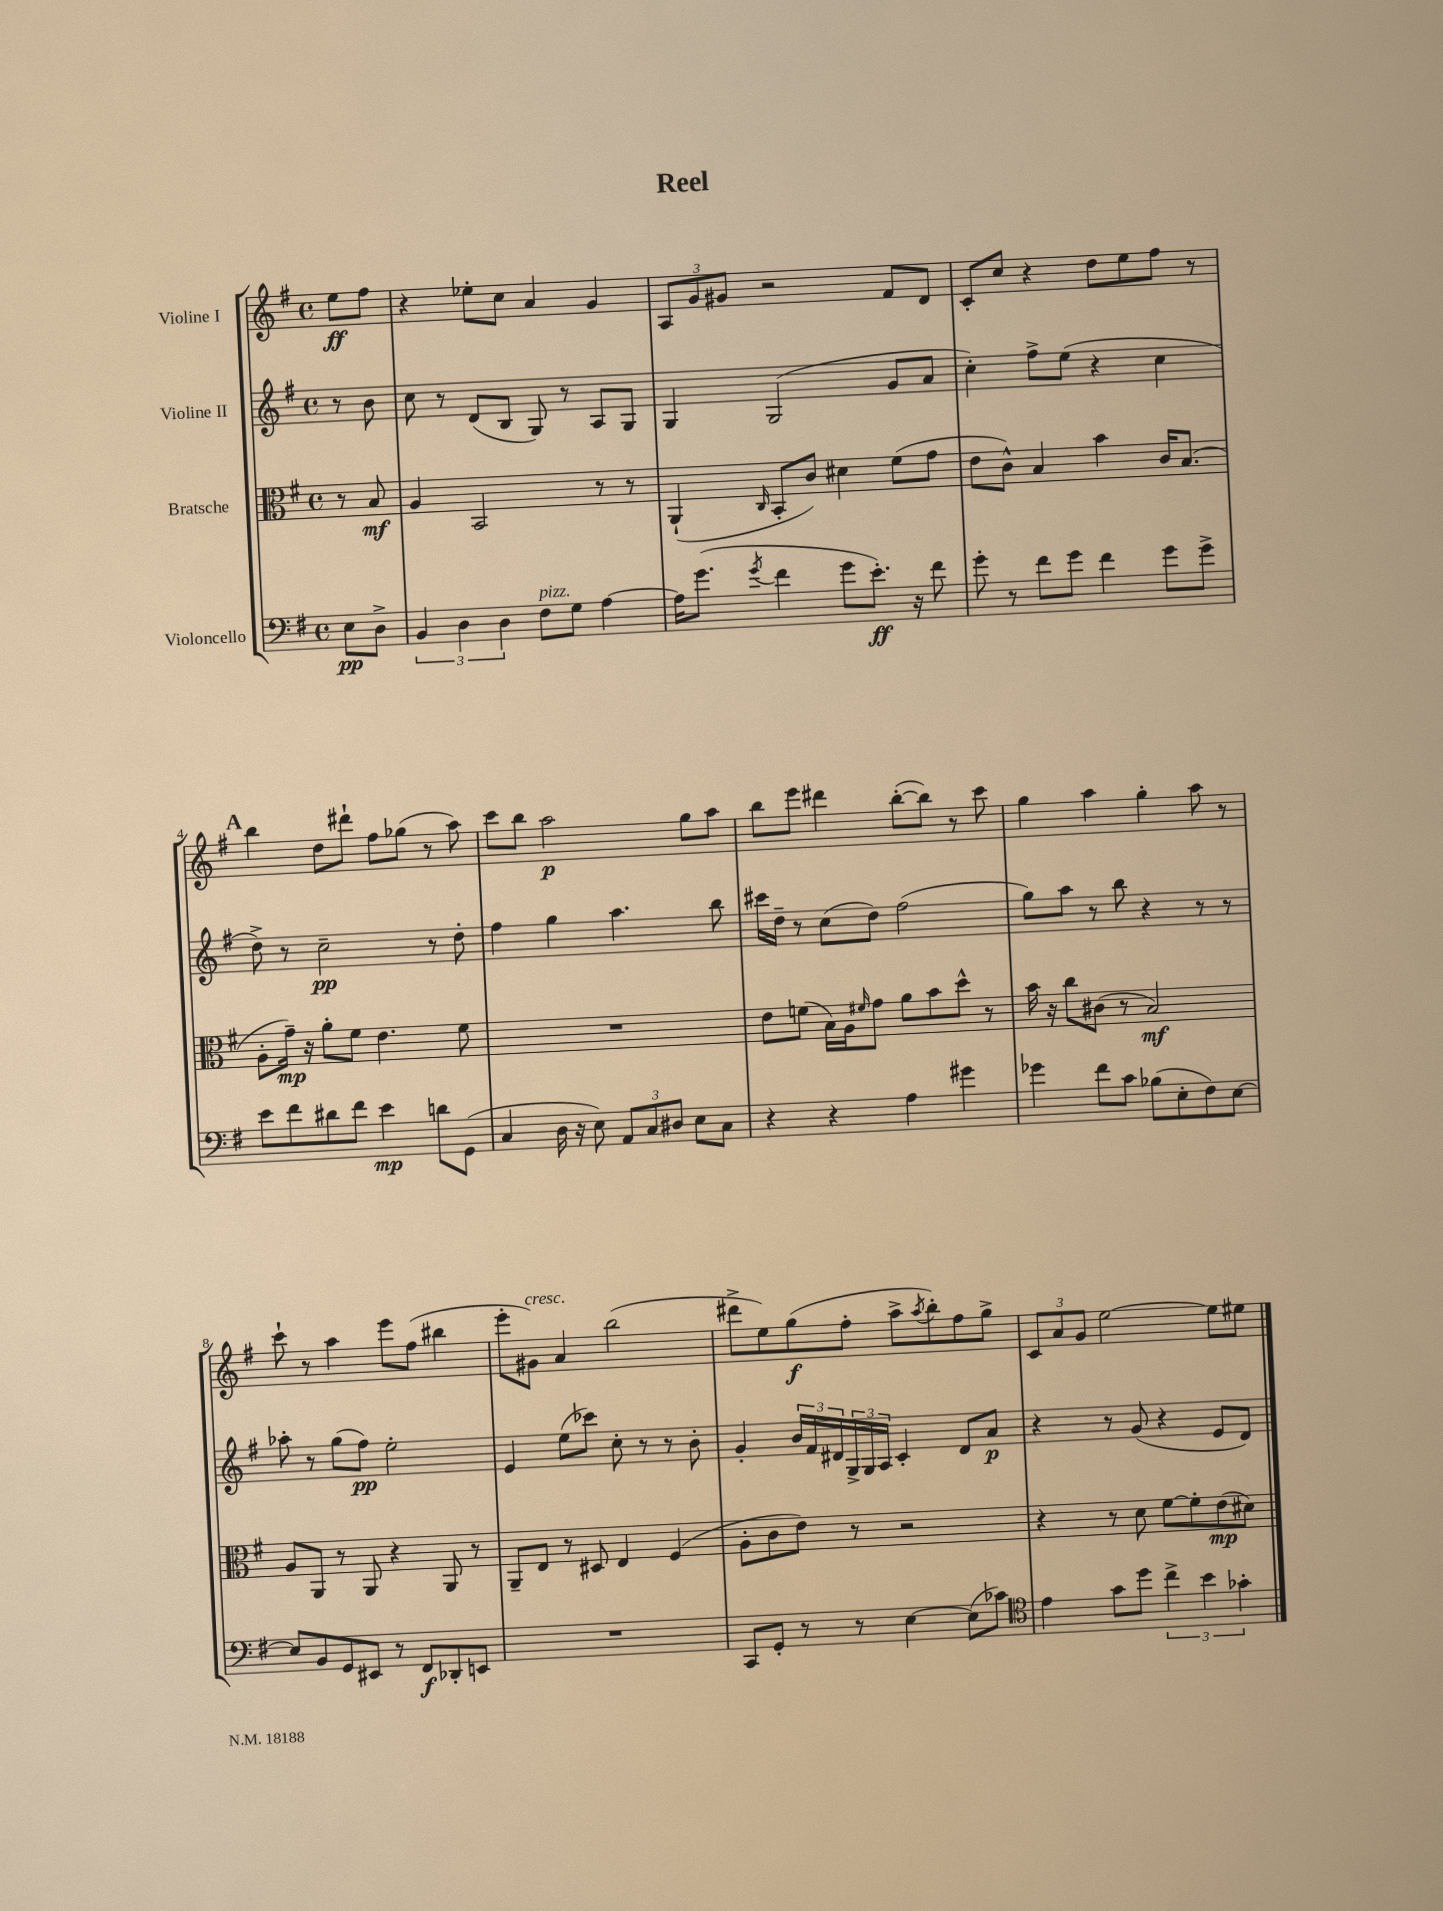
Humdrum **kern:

**kern	**dynam	**kern	**dynam	**kern	**dynam	**kern	**dynam
*part4	*part4	*part3	*part3	*part2	*part2	*part1	*part1
*staff4	*staff4	*staff3	*staff3	*staff2	*staff2	*staff1	*staff1
*I"Violoncello	*	*I"Bratsche	*	*I"Violine II	*	*I"Violine I	*
*clefF4	*	*clefC3	*	*clefG2	*	*clefG2	*
*k[f#]	*	*k[f#]	*	*k[f#]	*	*k[f#]	*
*M4/4	*	*M4/4	*	*M4/4	*	*M4/4	*
*met(c)	*	*met(c)	*	*met(c)	*	*met(c)	*
=	=	=	=	=	=	=	=
8E\L	pp	8r	.	8r	.	8ee\L	ff
8D^\J	.	8B/	mf	8b\	.	8ff#\J	.
=1	=1	=1	=1	=1	=1	=1	=1
6BB/	.	4A/	.	8cc\	.	4r	.
.	.	.	.	8r	.	.	.
6D\	.	.	.	.	.	.	.
.	.	2BB/	.	(8d/L	.	8ee-X'\L	.
6D\	.	.	.	.	.	.	.
.	.	.	.	8B/J	.	8cc\J	.
!LO:TX:a:i:t=pizz.	!	!	!	!	!	!	!
8F#\L	.	.	.	8G/)	.	4a/	.
8G\J	.	.	.	8r	.	.	.
[4A\	.	8r	.	8A/L	.	4g/	.
.	.	8r	.	8G/J	.	.	.
=2	=2	=2	=2	=2	=2	=2	=2
16A\KL]	.	(4AA`/	.	4G/	.	12A/L	.
(8.g\J	.	.	.	.	.	.	.
.	.	.	.	.	.	12g/	.
.	.	.	.	.	.	12g#X/J	.
8qg/	.	16qqC/	.	.	.	.	.
4f#\	.	8BB'/L	.	(2G/	.	2r	.
.	.	8c/J)	.	.	.	.	.
8g\L	.	4d#X\	.	.	.	.	.
8.e'\J)	ff	.	.	.	.	.	.
.	.	(8f#\L	.	8g/L	.	8f#/L	.
16r	.	.	.	.	.	.	.
8f#\	.	8g\J	.	8a/J	.	8d/J	.
=3	=3	=3	=3	=3	=3	=3	=3
8g'\	.	8e\L	.	4cc'\)	.	8c'/L	.
8r	.	8c^^\J)	.	.	.	8cc/J	.
8f#\L	.	4B/	.	8ff#^\L	.	4r	.
8g\J	.	.	.	(8ee\J	.	.	.
4f#\	.	4b\	.	4r	.	8dd\L	.
.	.	.	.	.	.	8ee\	.
8g\L	.	16c/KL	.	4cc\	.	8ff#\J	.
.	.	(8.B/J	.	.	.	.	.
8g^\J	.	.	.	.	.	8r	.
!!LO:LB:g=z
!!LO:REH:place=s1:t=A
=4	=4	=4	=4	=4	=4	=4	=4
8e\L	.	8A'\L	.	8dd^\)	.	4bb\	.
8f#\	.	16g~\Jk)	mp	8r	.	.	.
.	.	16r	.	.	.	.	.
8d#X\	.	8a'\L	.	2cc~\	pp	8dd\L	.
8f#\J	.	8f#\J	.	.	.	8ddd#X`\J	.
4e\	mp	4.e\	.	.	.	8ff#\L	.
.	.	.	.	.	.	(8gg-X\J	.
8dn\L	.	.	.	8r	.	8r	.
(8GG\J	.	8f#\	.	8dd'\	.	8aa\)	.
=5	=5	=5	=5	=5	=5	=5	=5
4C/	.	1r	.	4ff#\	.	8ccc\L	.
.	.	.	.	.	.	8bb\J	.
16D\	.	.	.	4gg\	.	2aa\	p
16r	.	.	.	.	.	.	.
8E\)	.	.	.	.	.	.	.
12AA/L	.	.	.	4.aa\	.	.	.
12C/	.	.	.	.	.	.	.
12D#X/J	.	.	.	.	.	.	.
8E\L	.	.	.	.	.	8gg\L	.
8C\J	.	.	.	8bb\	.	8aa\J	.
=6	=6	=6	=6	=6	=6	=6	=6
4r	.	8e\L	.	16ccc#X\LL	.	8bb\L	.
.	.	.	.	16dd~\JJ	.	.	.
.	.	(8fn\J	.	8r	.	8eee\J	.
4r	.	16B\LL)	.	(8cc\L	.	4ddd#X\	.
.	.	16A\J	.	.	.	.	.
.	.	16qqf#X/	.	.	.	.	.
.	.	8g\J	.	8dd\J)	.	.	.
4A\	.	8a\L	.	(2ff#\	.	([8bb'\L	.
.	.	8b\	.	.	.	8bb\J])	.
4g#X\	.	8dd^^\J	.	.	.	8r	.
.	.	8r	.	.	.	8ccc\	.
=7	=7	=7	=7	=7	=7	=7	=7
4g-X\	.	16b\	.	8gg\L)	.	4gg\	.
.	.	16r	.	.	.	.	.
.	.	8cc\L	.	8aa\J	.	.	.
8f#\L	.	(8c#X\J	.	8r	.	4aa\	.
8c\J	.	8r	.	8bb\	.	.	.
(8B-X\L	.	2B/)	mf	4r	.	4gg'\	.
8E'\	.	.	.	.	.	.	.
8F#\)	.	.	.	8r	.	8aa\	.
[8E\J	.	.	.	8r	.	8r	.
!!LO:LB:g=z
=8	=8	=8	=8	=8	=8	=8	=8
8E/L]	.	8A/L	.	8aa-X'\	.	8ccc`\	.
8BB/	.	8AA/J	.	8r	.	8r	.
8GG/	.	8r	.	(8gg\L	.	4aa\	.
8EE#X/J	.	8AA/	.	8ff#\J)	pp	.	.
8r	.	4r	.	2ee'\	.	8eee\L	.
8FF#/L	f	.	.	.	.	(8ff#\J	.
8DD-X'/	.	8AA/	.	.	.	4bb#X\	.
8EEn/J	.	8r	.	.	.	.	.
=9	=9	=9	=9	=9	=9	=9	=9
1r	.	8AA~/L	.	4e/	.	8eee'\L	.
!	!	!	!	!	!	!LO:TX:a:i:t=cresc.	!
.	.	8E/J	.	.	.	8g#X\J)	.
.	.	8r	.	(8ee\L	.	4a/	.
.	.	8D#X/	.	8ccc-X\J)	.	.	.
.	.	4E/	.	8cc'\	.	(2bb\	.
.	.	.	.	8r	.	.	.
.	.	(4F#/	.	8r	.	.	.
.	.	.	.	8b'\	.	.	.
=10	=10	=10	=10	=10	=10	=10	=10
8CC/L	.	8A'\L	.	4g'/	.	8ddd#X^\L	.
8GG'/J	.	8c\	.	.	.	8ee\)	.
8r	.	8e\J)	.	24b/LL	.	(8gg\	f
.	.	.	.	24f#/	.	.	.
.	.	.	.	24d#X/	.	.	.
8r	.	8r	.	24G^/	.	8ff#'\J	.
.	.	.	.	24G/	.	.	.
.	.	.	.	24A/JJ	.	.	.
[4E\	.	2r	.	4c'/	.	8aa^\L	.
.	.	.	.	.	.	8qaa/	.
.	.	.	.	.	.	8bb'\)	.
(8E\L]	.	.	.	8d#/L	.	8ff#\	.
8c-X\J)	.	.	.	8a/J	p	8gg^\J	.
=11	=11	=11	=11	=11	=11	=11	=11
*clefC4	*	*	*	*	*	*	*
4e\	.	4r	.	4r	.	12c/L	.
.	.	.	.	.	.	12a/	.
.	.	.	.	.	.	12g/J	.
8g\L	.	8r	.	8r	.	[2ee\	.
8dd\J	.	8d\	.	(8g/	.	.	.
6cc^\	.	[8f#\L	.	4r	.	.	.
.	.	8f#'\]	.	.	.	.	.
6b\	.	.	.	.	.	.	.
.	.	(8e\	mp	8e/L	.	8ee\L]	.
6g-X'\	.	.	.	.	.	.	.
.	.	8d#X\J)	.	8d/J)	.	8ee#X\J	.
==	==	==	==	==	==	==	==
*-	*-	*-	*-	*-	*-	*-	*-
